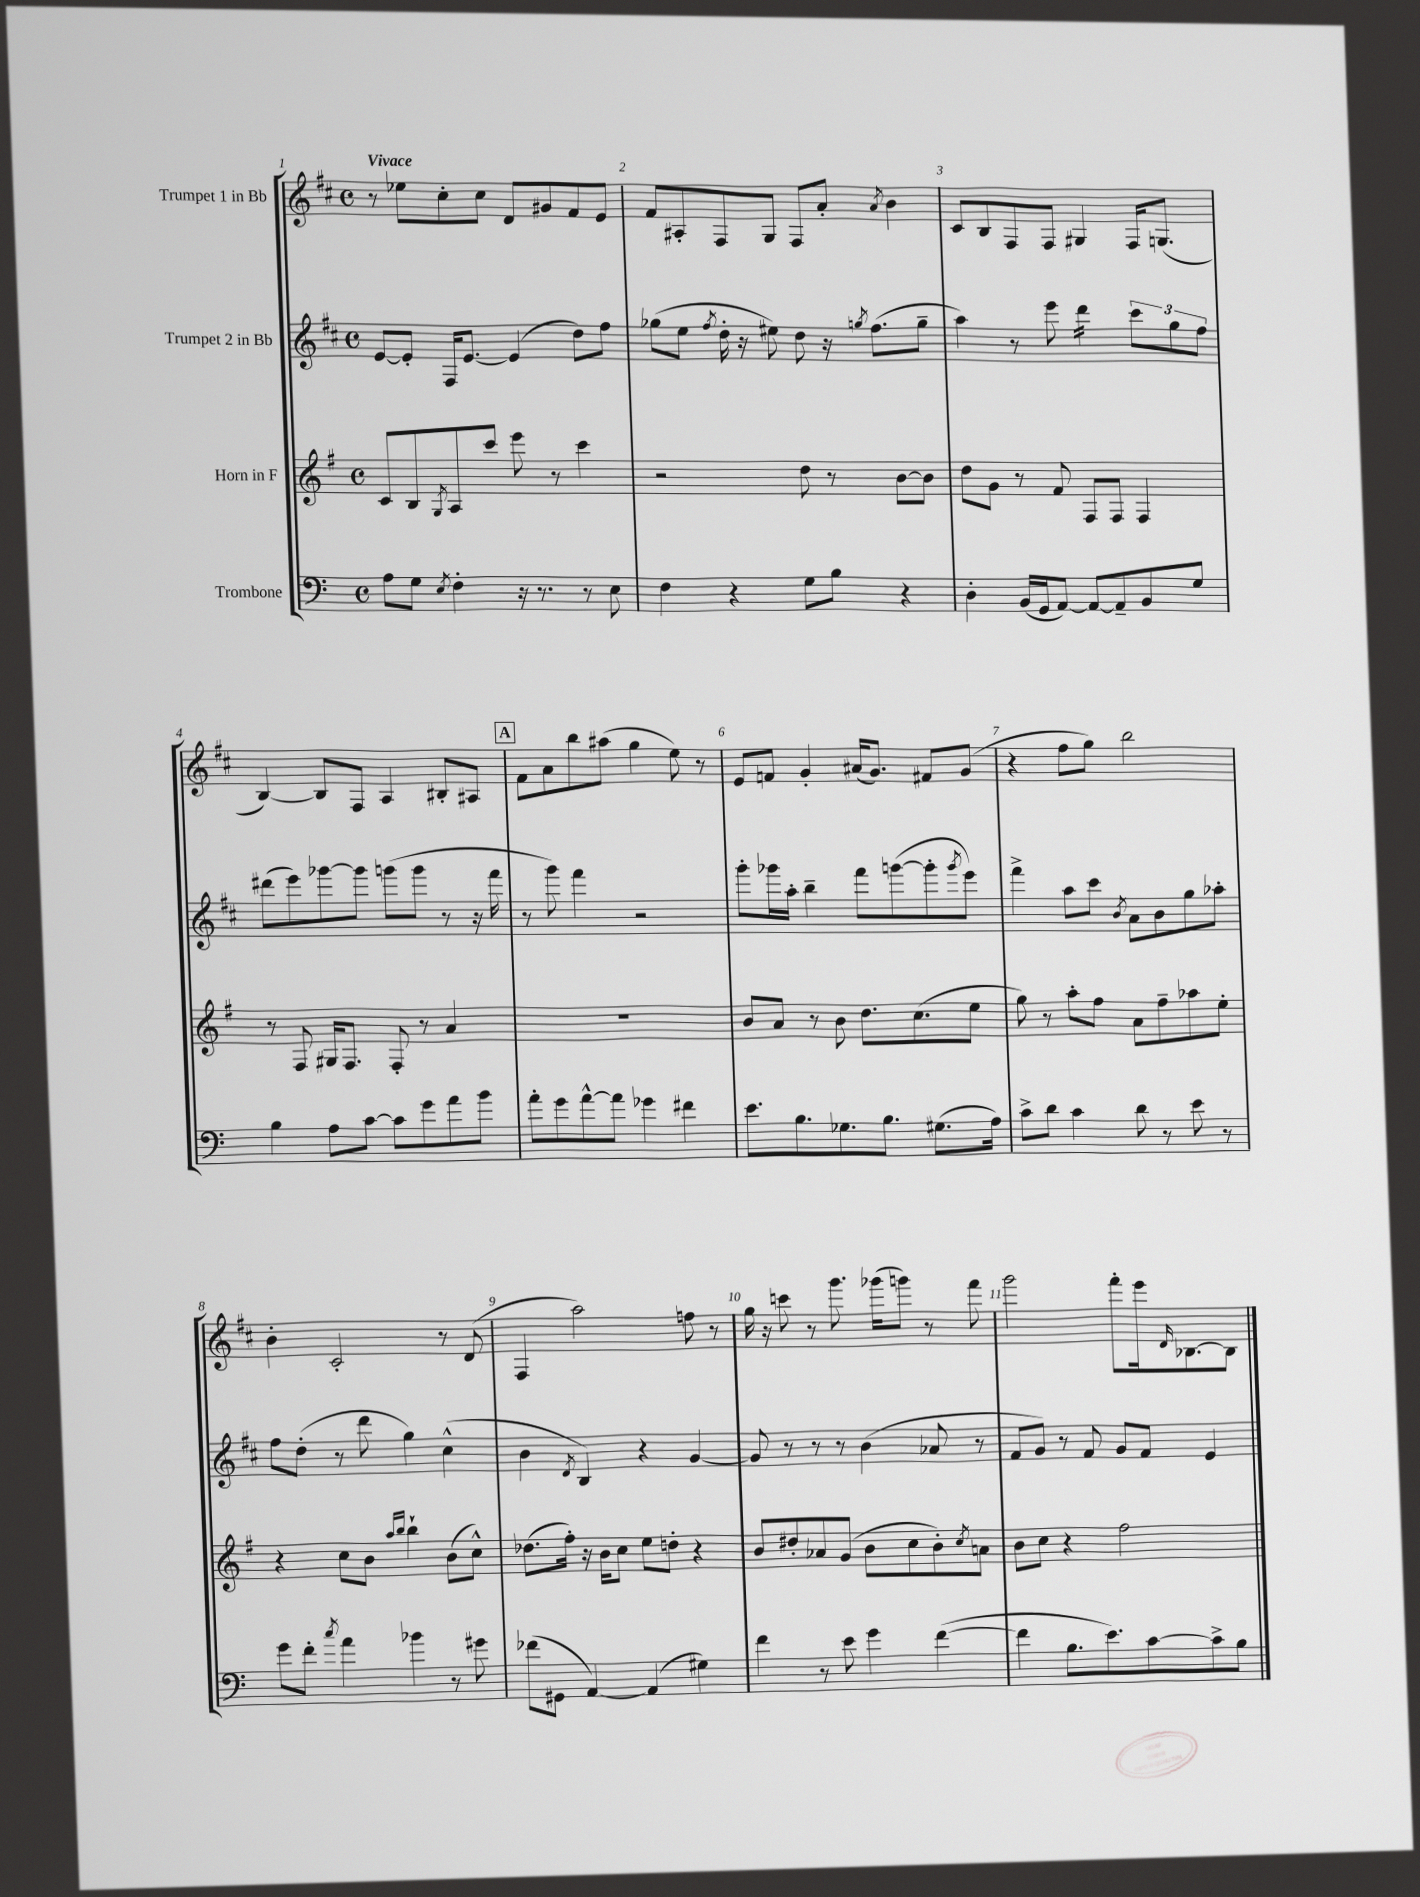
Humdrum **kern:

**kern	**kern	**kern	**kern
*staff4	*staff3	*staff2	*staff1
*clefF4	*clefG2	*clefG2	*clefG2
*k[]	*k[f#]	*k[f#c#]	*k[f#c#]
*M4/4	*M4/4	*M4/4	*M4/4
*met(c)	*met(c)	*met(c)	*met(c)
8A	8c	[8e	8r
8G	8B	8e']	8ee-
8qE	8qG	.	.
4F'	8A	16F#	8cc#'
.	.	[8.e	.
.	8ccc	.	8cc#
16r	8eee	(4e]	8d
8.r	.	.	.
.	8r	.	8g#
8r	4ccc	8dd)	8f#
8E	.	8ff#	8e
=	=	=	=
4F	2r	(8gg-	8f#
.	.	8ee	8A#'
.	.	8qff#	.
4r	.	16dd'	8F#
.	.	16r	.
.	.	8ee#)	8G
8G	8dd	8dd	8F#
8B	8r	16r	8a'
.	.	8qgg	.
.	.	(8.ff#	.
.	.	.	8qa
4r	[8b	.	4b
.	8b]	8gg~	.
=	=	=	=
4D'	8dd	4aa)	8c#
.	8g	.	8B
(16BB	8r	8r	8F#
16GG	.	.	.
[8AA)	8f#	8eee	8F#
8AA_	8F#	4ddd	4G#
8AA~]	8F#	.	.
8BB	4F#	12ccc#	16F#
.	.	.	(8.G
.	.	12gg	.
8G	.	.	.
.	.	12ff#	.
=	=	=	=
4B	8r	(8ddd#	[4B)
.	8F#	8eee)	.
8A	16G#	[8ggg-	8B]
.	8.F#	.	.
[8c	.	8ggg-]	8F#
8c]	8F#'	(8ggg	4A
8g	8r	8ggg	.
8a	4a	8r	8B#'
8b	.	16r	8A#
.	.	16fff#	.
=	=	=	=
8a'	1r	8r	8f#
8g	.	8ggg)	8a
[8a^^	.	4fff#	8bb
8a]	.	.	(8aa#
4g-	.	2r	4gg
4f#	.	.	8ee)
.	.	.	8r
=	=	=	=
8.e	8b	8ggg'	8e
.	8a	16ggg-	8f
8.B	.	16aa'	.
.	8r	4bb~	4g'
8.G-	8b	.	.
.	8.dd	8fff#	(16a#
8.B	.	.	8.g)
.	.	([8ggg	.
.	(8.cc	.	.
(8.G#	.	8ggg']	8f#
.	.	8qggg	.
.	8ee	8eee)	(8g
16A)	.	.	.
=	=	=	=
8c^	8gg)	4fff#^	4r
8d	8r	.	.
4c	8aa'	8aa	8ff#
.	8ff#	8ccc#	8gg)
.	.	8qb	.
8d	8a	8a	2bb
8r	8ff#~	8b	.
8e	8aa-	8gg	.
8r	8ee'	8aa-'	.
=	=	=	=
8g	4r	8ff#	4b'
8f'	.	(8dd'	.
8qcc	.	.	.
4a	8cc	8r	2c#'
.	8b	8ddd	.
.	16qqaa	.	.
.	16qqbb	.	.
4b-	4bb`	4gg)	.
8r	(8b	(4cc#^^	8r
8g#	8cc^^)	.	(8d
=	=	=	=
(8f-	(8.dd-	4b	4F#
8GG#	.	.	.
.	16ff#')	.	.
.	.	8qd	.
[4AA)	16r	4B)	2aa)
.	16b	.	.
.	8cc	.	.
(4AA]	8ee	4r	.
.	8dd'	.	.
4G#)	4r	[4g	8ff
.	.	.	8r
=	=	=	=
4f	8b	8g]	16gg
.	.	.	16r
.	8dd#'	8r	8ccc
8r	8a-	8r	8r
8e	(8g	8r	8.ggg
4g	8b	(4b	.
.	.	.	(16ggg-
.	8cc	.	8ggg)
([4f	8b')	8a-	8r
.	8qcc	.	.
.	8a	8r	8fff#
=	=	=	=
4f]	8b	8f#	2ggg
.	8cc	8g)	.
8.B	4r	8r	.
.	.	8f#	.
8.e)	.	.	.
.	2ff#	8g	8fff#'
[8c	.	8f#	16eee
.	.	.	16qqd
.	.	.	[8.B-
8c^]	.	4e	.
8B	.	.	8B-]
==	==	==	==
*-	*-	*-	*-
